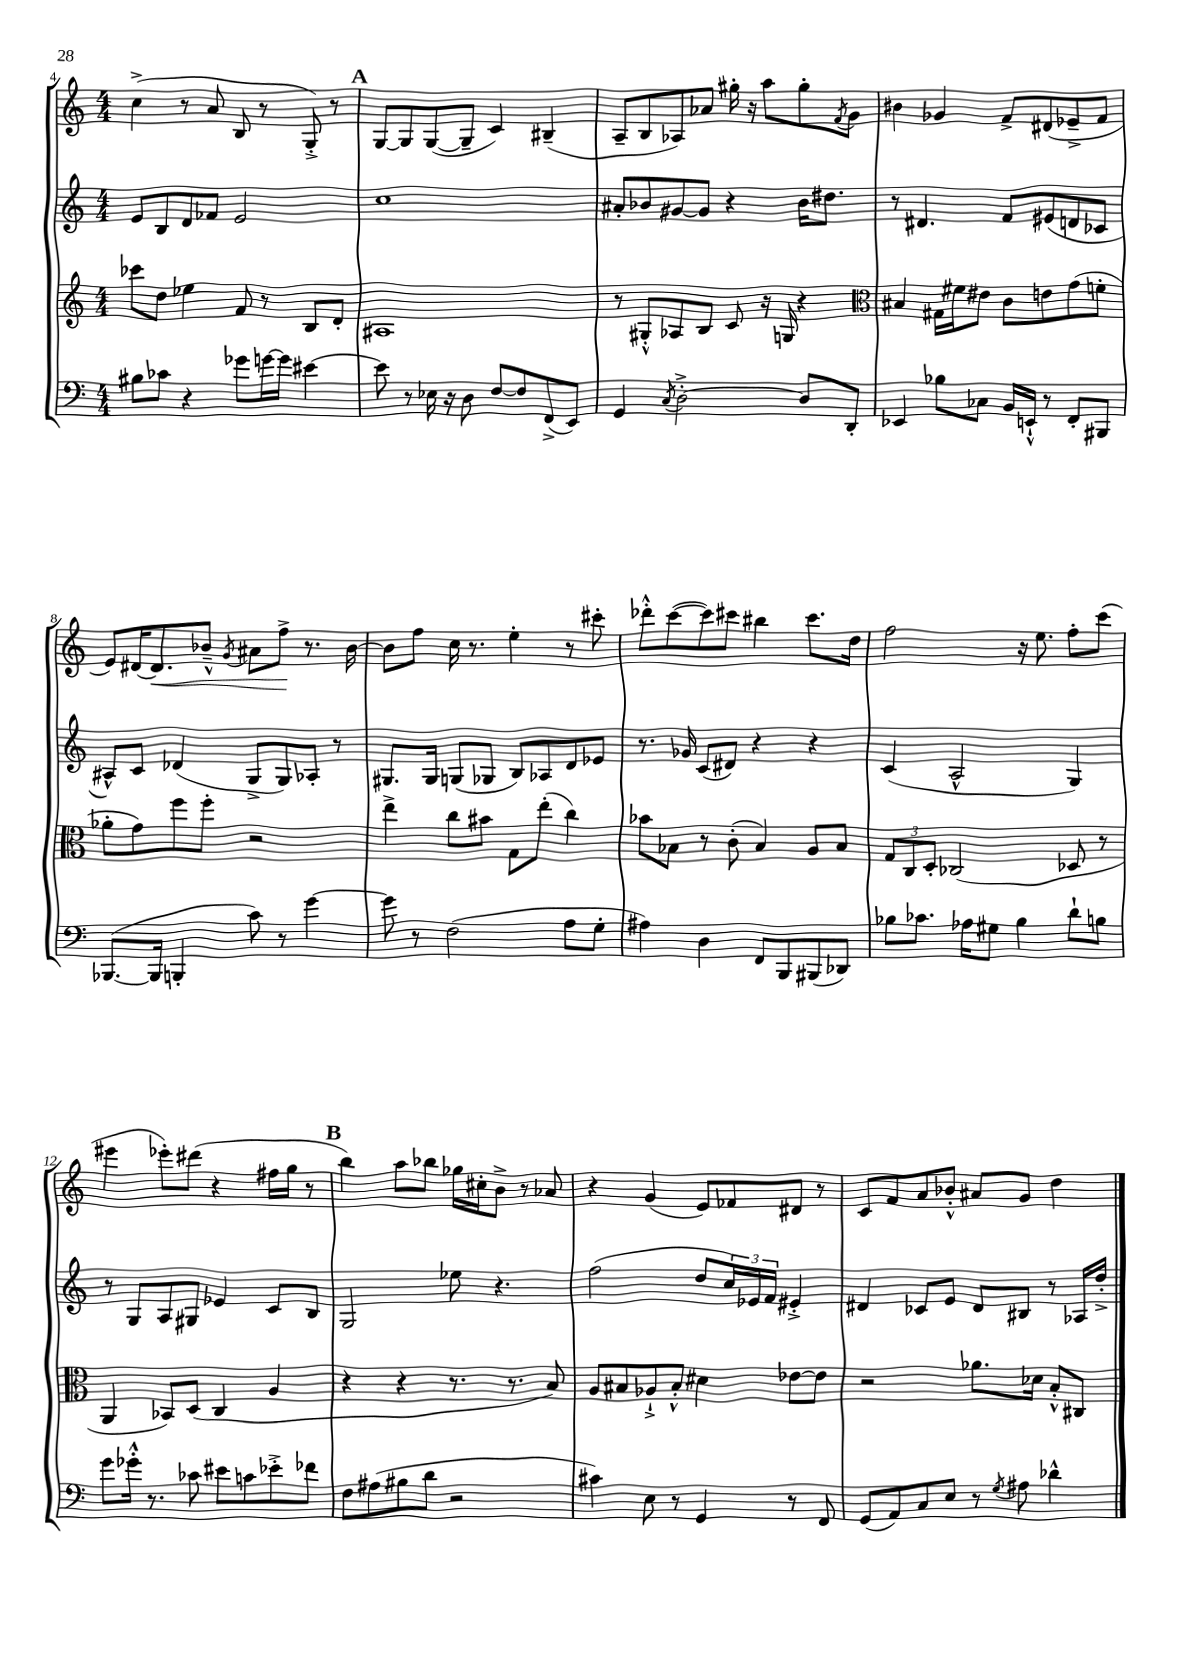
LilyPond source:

<<
\new StaffGroup <<
\new Staff = "s0" {
    \clef treble \key c \major \numericTimeSignature \time 4/4
    c''4->( r8 a'8 b8 r8 g8-.->) r8 |
    \mark \markup { \bold "A" } g8~ g8 g8~( g8-- c'4) bis4--( |
    a8-- b8 aes8) aes'8 gis''16-. r16 a''8 gis''8-. \acciaccatura { f'8 } g'8 |
    bis'4 ges'4 f'8-> dis'8( ees'8---> f'8 |
    e'8) dis'16~ dis'8.\< bes'8---^ \acciaccatura { g'8 } ais'8 f''8->\! r8. bes'16~ |
    bes'8 f''8 c''16 r8. e''4-. r8 cis'''8-. |
    des'''8-.-^ c'''8~( c'''8) cis'''8 bis''4 cis'''8. d''16 |
    f''2 r16 e''8. f''8-. c'''8( |
    eis'''4 ees'''8-.) dis'''8( r4 fis''16 g''16 r8 |
    \mark \markup { \bold "B" } b''4) a''8 bes''8 ges''16 cis''16-. b'8-> r8 aes'8 |
    r4 g'4( e'8) fes'8 dis'8 r8 |
    c'8 f'8 a'8 bes'8-.-^ ais'8 g'8 d''4 \bar "|." |
}
\new Staff = "s1" {
    \clef treble \key c \major \numericTimeSignature \time 4/4
    e'8 b8 d'8 fes'8 e'2 |
    \mark \markup { \bold "A" } c''1 |
    ais'8-. bes'8 gis'8~ gis'8 r4 bes'16 dis''8. |
    r8 dis'4. f'8 eis'8( d'8 ces'8 |
    ais8-^) c'8 des'4( g8-> g8) aes8-. r8 |
    gis8. gis16 g8( ges8 b8) aes8 d'8 ees'8 |
    r8. ges'16 c'8( dis'8) r4 r4 |
    c'4( a2-^ g4) |
    r8 g8 a8 gis8 ees'4 c'8 b8 |
    \mark \markup { \bold "B" } g2 ees''8 r4. |
    f''2( d''8 \tuplet 3/2 { c''16) ees'16 f'16 } eis'4-.-> |
    dis'4 ces'8 e'8 dis'8 bis8 r8 aes16 d''16-.-> \bar "|." |
}
\new Staff = "s2" {
    \clef treble \key c \major \numericTimeSignature \time 4/4
    ces'''8 d''8 ees''4 f'8 r8 b8 d'8-. |
    \mark \markup { \bold "A" } ais1 |
    r8 gis8-.-^ aes8 b8 c'8 r16 g16 r4 |
    \clef alto bis4 gis16 fis'16 eis'8 c'8 e'8 g'8( f'8-. |
    aes'8-. g'8) f''8 f''8-. r2 |
    e''4-> c''8 bis'8 g8 e''8-.( c''4) |
    bes'8 bes8 r8 c'8-.( bes4) a8 bes8 |
    \tuplet 3/2 { g8 c8 d8-. } ces2( des8 r8 |
    a,4 bes,8) d8( c4 a4 |
    \mark \markup { \bold "B" } r4 r4 r8. r8. b8) |
    a8 bis8 aes8-!-> bis8-.-^ dis'4 ees'8~ ees'8 |
    r2 aes'8. des'16 b8-.-^ cis8 \bar "|." |
}
\new Staff = "s3" {
    \clef bass \key c \major \numericTimeSignature \time 4/4
    bis8 ces'8 r4 ges'8 g'16~ g'16 eis'4~ |
    \mark \markup { \bold "A" } eis'8 r8 ees16 r16 d8 f8~ f8 f,8->( e,8) |
    g,4 \acciaccatura { c8 } d2~-.-> d8 d,8-. |
    ees,4 bes8 ces8 b,16 e,16-!-^ r8 f,8-. bis,,8 |
    bes,,8.~( bes,,16 b,,4-. c'8) r8 g'4~ |
    g'8 r8 f2( a8 g8-. |
    ais4) d4 f,8 b,,8 bis,,8( des,8) |
    bes8 ces'8. aes16 gis8 bes4 d'8-! b8 |
    g'8 ges'16-.-^ r8. ces'8 eis'8 c'8 ees'8-.-> fes'8 |
    \mark \markup { \bold "B" } f8 ais8( bis8 d'8 r2 |
    cis'4) e8 r8 g,4 r8 f,8 |
    g,8( a,8) c8 e8 r8 \acciaccatura { g8 } ais8 des'4-^ \bar "|." |
}
>>
>>
\layout { \context { \Score currentBarNumber = #4 } }
